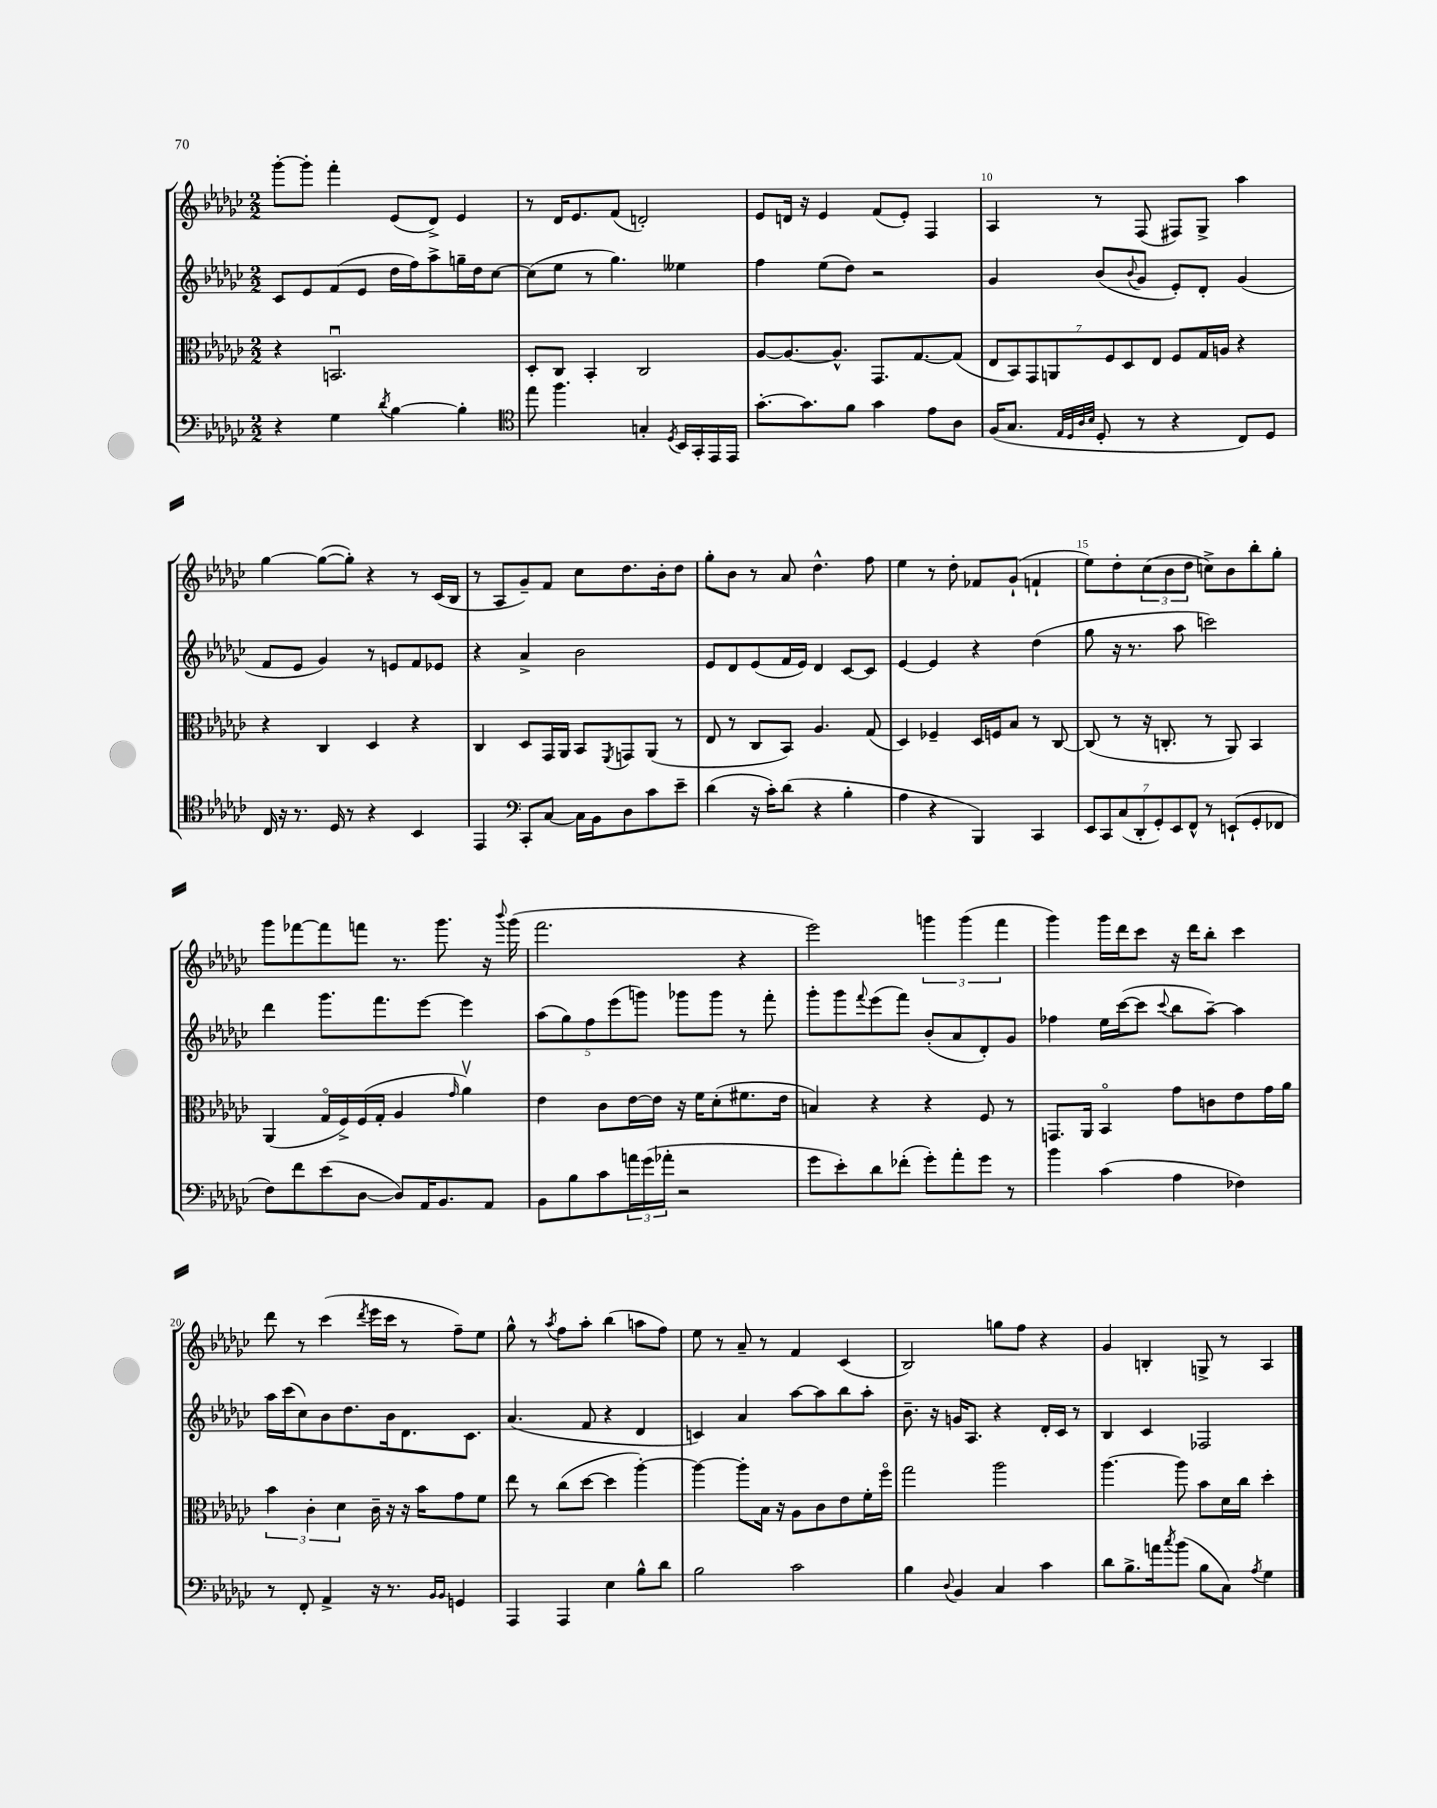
<<
\new StaffGroup <<
\new Staff = "s0" {
    \clef treble \key ges \major \numericTimeSignature \time 2/2
    ges'''8~-. ges'''8-. f'''4-. ees'8( des'8->) ees'4 |
    r8 des'16 ees'8. f'8( d'2-.) |
    ees'8 d'16 r16 ees'4 f'8( ees'8-.) f4 |
    aes4 r8 f8( fis8) ges8-> aes''4 |
    ges''4~ ges''8~( ges''8-.) r4 r8 ces'16( bes16 |
    r8 aes8 ges'8--) f'8 ces''8 des''8. bes'16-. des''8 |
    ges''8-. bes'8 r8 aes'8 des''4.-^ f''8 |
    ees''4 r8 des''8-. fes'8 ges'8-!( f'4-! |
    ees''8) des''8-. \tuplet 3/2 { ces''8( bes'8 des''8 } c''8->) bes'8 bes''8-. ges''8-. |
    ges'''8 fes'''8~ fes'''8 f'''8 r8. ges'''8. r16 \appoggiatura { bes'''8 } ges'''16( |
    f'''2. r4 |
    ees'''2) \tuplet 3/2 { g'''4 g'''4( f'''4 } |
    ges'''4) ges'''16 des'''16 ces'''8 r16 des'''16 bes''8-. ces'''4 |
    des'''8 r8 ces'''4( \acciaccatura { des'''8 } ees'''16 ces'''16 r8 f''8--) ees''8 |
    ges''8-^ r8 \acciaccatura { aes''8 } f''8 aes''8-. bes''4( a''8 f''8) |
    ees''8 r8 aes'8-- r8 f'4 ces'4( |
    bes2) g''8 f''8 r4 |
    ges'4 b4-. g8-> r8 aes4 \bar "|." |
}
\new Staff = "s1" {
    \clef treble \key ges \major \numericTimeSignature \time 2/2
    ces'8 ees'8 f'8( ees'8 des''16 f''16) aes''8-> g''16-- des''16 ces''8~ |
    ces''8( ees''8 r8 ges''4.) eeses''4 |
    f''4 ees''8( des''8) r2 |
    ges'4 bes'8( \appoggiatura { bes'8 } ges'8 ees'8-.) des'8-. ges'4( |
    f'8 ees'8 ges'4) r8 e'8 f'8 ees'8 |
    r4 aes'4-> bes'2 |
    ees'8 des'8 ees'8( f'16 ees'16) des'4 ces'8~ ces'8 |
    ees'4~ ees'4 r4 des''4( |
    ges''8 r16 r8. aes''8 c'''2) |
    des'''4 ges'''8. f'''8. ees'''8~ ees'''4 |
    \tuplet 5/4 { aes''8( ges''8) f''8 ees'''8( g'''8) } ges'''8 ges'''8 r8 f'''8-. |
    ges'''8-. ges'''8 \appoggiatura { f'''8 } ees'''8( f'''8) bes'8-.( aes'8 des'8-.) ges'8 |
    fes''4 ees''16 ces'''16~( ces'''8 \appoggiatura { ces'''8 } bes''8 aes''8~--) aes''4 |
    aes''16 ces'''16( ces''8) bes'8 des''8. bes'16 des'8. ces'8. |
    aes'4.( f'8 r4 des'4 |
    c'4) aes'4 aes''8~ aes''8 bes''8 aes''8-. |
    bes'8.-- r16 g'16 aes8. r4 des'16-. ces'16 r8 |
    bes4 ces'4 fes2 \bar "|." |
}
\new Staff = "s2" {
    \clef alto \key ges \major \numericTimeSignature \time 2/2
    r4 b,2.\downbow |
    des8-. ces8 bes,4-. ces2 |
    aes8~ aes8.~ aes8.-^ ges,8. ges8.~ ges8( |
    \tuplet 7/4 { ees8 bes,8) ges,8 a,8 f8 des8 ees8 } f8 ges16 a16 r4 |
    r4 ces4 des4 r4 |
    ces4 des8 ges,16 aes,16 bes,8 \acciaccatura { f,8 } g,8 aes,8( r8 |
    ees8 r8 ces8 bes,8) aes4. ges8( |
    des4) fes4-- des16 f16 bes8 r8 ces8~ |
    ces8( r8 r16 c8.-. r8 aes,8) bes,4 |
    aes,4( ges16\flageolet f16->) f16( ges16-. aes4 \grace { ges'16 } aes'4\upbow) |
    ees'4 ces'8 ees'16~ ees'16 r16 f'16 des'8-.( fis'8. ees'16 |
    b4) r4 r4 f8 r8 |
    g,8. aes,16 bes,4\flageolet ges'8 c'8 ees'8 ges'16 aes'16 |
    \tuplet 3/2 { bes'4 ces'4-. des'4 } ces'16-- r16 r16 bes'16 ges'8 f'8 |
    ees''8 r8 ces''8( des''8~ des''4 aes''4~-.) |
    aes''4~ aes''8-. bes16 r16 aes8 ces'8 ees'8 f'16-. f''16\flageolet |
    ges''2 aes''2 |
    aes''4.~ aes''8 bes'8 des'16 ces''16 des''4-. \bar "|." |
}
\new Staff = "s3" {
    \clef bass \key ges \major \numericTimeSignature \time 2/2
    r4 ges4 \acciaccatura { des'8 } bes4~ bes4-. |
    \clef tenor ees''8 f''4. g4-. \acciaccatura { des8 } bes,16 ges,16-. ees,16 ees,16 |
    ges'8.~-. ges'8. f'8 ges'4 ees'8 aes8 |
    f16( ges8. \grace { ees32 des32 aes32 bes32 } des8-. r8 r4 ces8) des8 |
    ces16 r16 r8. des16 r8 r4 bes,4 |
    ees,4 \clef bass ces,8-. ces8~ ces16 bes,16 des8 ces'8 ees'8-- |
    des'4( r16 ces'16-.) des'8( r4 bes4-. |
    aes4 r4 bes,,4) ces,4 |
    \tuplet 7/4 { ees,8 ces,8 ces8( des,8-. ges,8-.) ees,8 f,8-^ } r8 e,8-!( ges,8-. fes,8 |
    f8) f'8 ees'8( des8~ des8) aes,16 bes,8. aes,8 |
    bes,8 bes8 ces'8 \tuplet 3/2 { a'16 ges'16( aes'16-. } r2 |
    ges'8 ees'8-.) des'8 fes'8-.( ges'8-.) aes'8-. ges'8 r8 |
    bes'4 ces'4( aes4 fes4) |
    r8 f,8-. aes,4-> r16 r8. \grace { bes,16 bes,16 } g,4 |
    aes,,4 aes,,4 ees4 bes8-^ des'8 |
    bes2 ces'2 |
    bes4 \appoggiatura { des8 } bes,4 ces4 ces'4 |
    des'8 bes8.-> a'16 \acciaccatura { ces''8 } bes'8( bes8 ces8) \acciaccatura { aes8 } ges4 \bar "|." |
}
>>
>>
\layout { \context { \Score currentBarNumber = #7 \override BarNumber.break-visibility = ##(#f #t #t) barNumberVisibility = #(every-nth-bar-number-visible 5) } }
